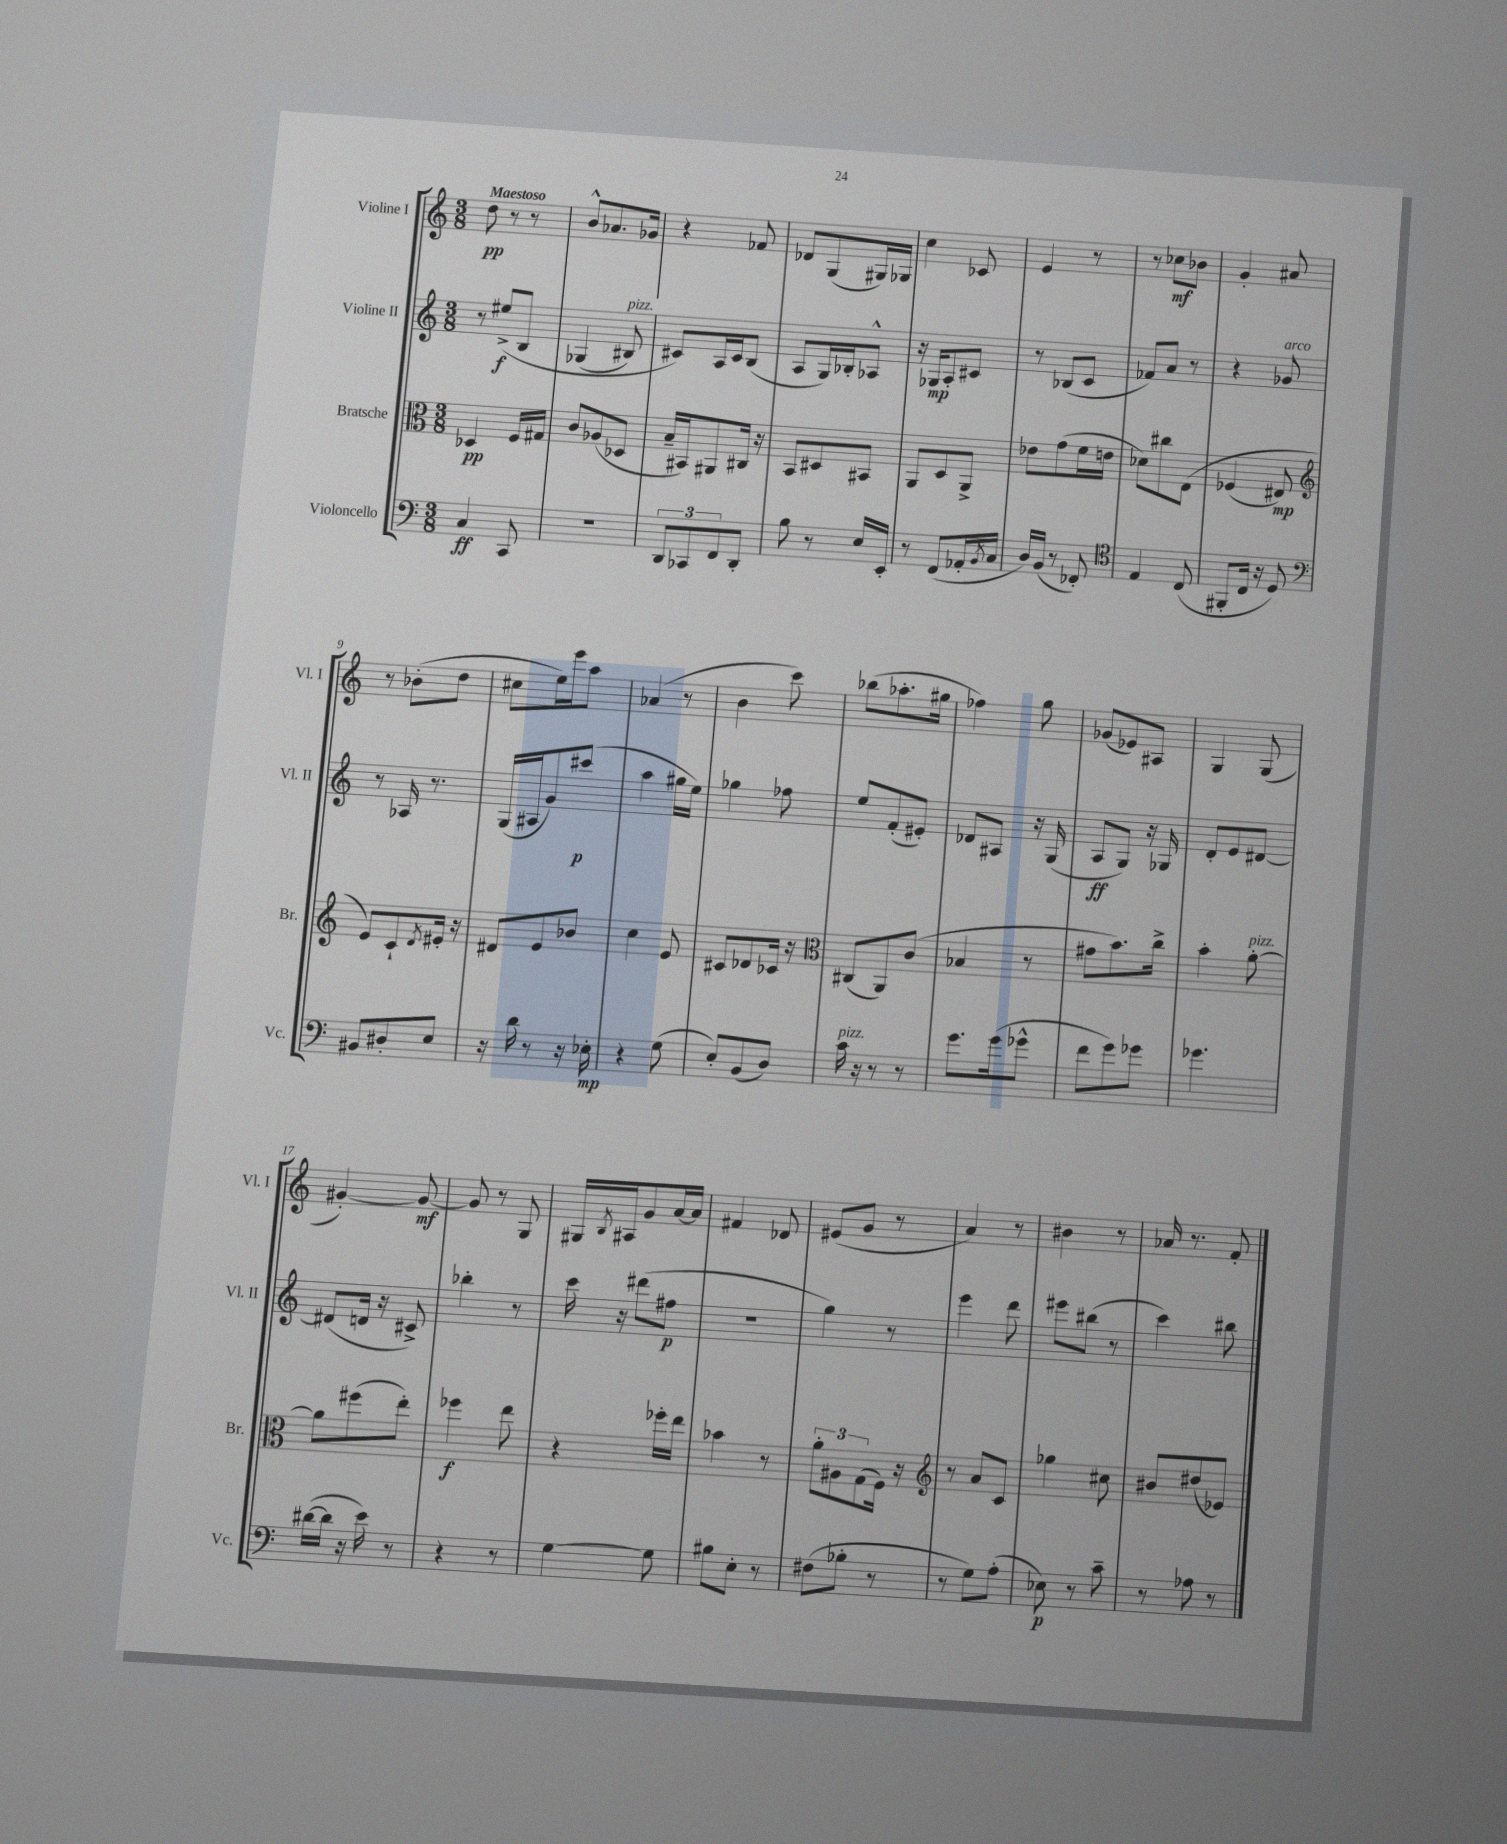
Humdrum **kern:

**kern	**kern	**kern	**kern
*staff4	*staff3	*staff2	*staff1
*clefF4	*clefC3	*clefG2	*clefG2
*k[]	*k[]	*k[]	*k[]
*M3/8	*M3/8	*M3/8	*M3/8
4C	4D-	8r	8dd
.	.	&(8ee#^	8r
8CC	16F	8B	8r
.	16G#	.	.
=	=	=	=
4.r	8c	(4G-	8b^^
.	(8A-	.	8.a-
.	8D-	8B#)	.
.	.	.	16g-
=	=	=	=
12DD	16B~	8c#&)	4r
.	16BB#)	.	.
12CC-	.	.	.
.	8AA#	16A	.
12FF	.	.	.
.	.	16c#	.
8DD'	16C#	(8B	8f-
.	16r	.	.
=	=	=	=
8B	8BB	8A	8d-
8r	8D#	16G)	(8G
.	.	16B-'	.
16E	8BB#	8A-^^	16G#)
16EE'	.	.	16G-
=	=	=	=
8r	8AA	16r	4cc
.	.	16G-	.
(8FF	8D	8A'	.
16AA-'	8AA^	8c#	8c-
8qBB	.	.	.
16C	.	.	.
=	=	=	=
16D)	8e-	8r	4e
(16BB	.	.	.
8r	(8g	(8B-	.
8FF-')	16f	8c	8r
.	16e	.	.
=	=	=	=
*clefC4	*	*	*
4E	8d-)	8f-)	8r
.	8cc#	8a	8cc-
(8C	&(8E	8r	8b-
=	=	=	=
8FF#'	(4F-	4r	4g'
16C	.	.	.
16r	.	.	.
8D)	8E#)	8g-	8a#
=	=	=	=
*clefF4	*clefG2	*	*
8BB#	8e&)	8r	8r
8D#'	8c`	16A-	(8b-'
.	.	8.r	.
.	8qd	.	.
8E	16e#'	.	8dd
.	16r	.	.
=	=	=	=
16r	8d#	(16G	8cc#
16d	.	16A#	.
8r	8e	8g)	16ee)
.	.	.	16eee
16r	8b-	(8ccc#	8aa
16E-'	.	.	.
=	=	=	=
4r	4cc	4aa	(4a-
(8G	8e	16gg#	8r
.	.	16ee)	.
=	=	=	=
8E')	8c#	4gg-	4b
(8BB	8d-	.	.
8D)	16c-	8ff-	8ccc)
.	16r	.	.
=	=	=	=
*	*clefC3	*	*
16c	(8C#	8ee	(8bb-
16r	.	.	.
8r	8AA)	(8f'	8.aa-'
8r	(8c	8e#')	.
.	.	.	16gg#
=	=	=	=
8.g	4B-	8d-	4ff-)
.	.	8A#	.
(16g	.	.	.
8g-^^	8r	16r	8gg
.	.	(16G	.
=	=	=	=
8f	8g#	8A	(8g-
8g)	8.b)	8G)	8e-)
8g-	.	16r	8A#
.	16cc^	16G-	.
=	=	=	=
4.g-	4b'	8d'	4G
.	.	8e	.
.	[8a'	[8d#	(8G
=	=	=	=
([16d#	8a]	(8d#]	[4g#')
16d#]	.	.	.
16r	(8ff#	16d	.
16e)	.	16r	.
8r	8ee')	8c#^)	8g#_
=	=	=	=
4r	4ff-	4bb-'	8g#]
.	.	.	8r
8r	8ee	8r	8G
=	=	=	=
[4G	4r	16ccc	16G#
.	.	.	8qB
.	.	16r	16A#
.	.	(8ddd#	8g
8G]	16ff-'	8ff#	[16a
.	16ee	.	16a]
=	=	=	=
8B#	4b-	4.r	4f#
8E'	.	.	.
8r	8r	.	8d-
=	=	=	=
(8F#	12a'	4gg)	(8e#
.	12A#	.	.
8B-'	.	.	8g
.	(12G	.	.
8r	16F)	8r	8r
.	16r	.	.
=	=	=	=
*	*clefG2	*	*
8r	8r	4eee	4a)
8G)	8a	.	.
(8A'	8c	8ddd	8r
=	=	=	=
8E-)	4gg-	8eee#	4b#
8r	.	(8bb#	.
8c~	8cc#	8r	8r
=	=	=	=
8r	8b#	4ccc)	16a-
.	.	.	8.r
8A-	(8dd#	.	.
8r	8e-)	8bb#	8f'
==	==	==	==
*-	*-	*-	*-
